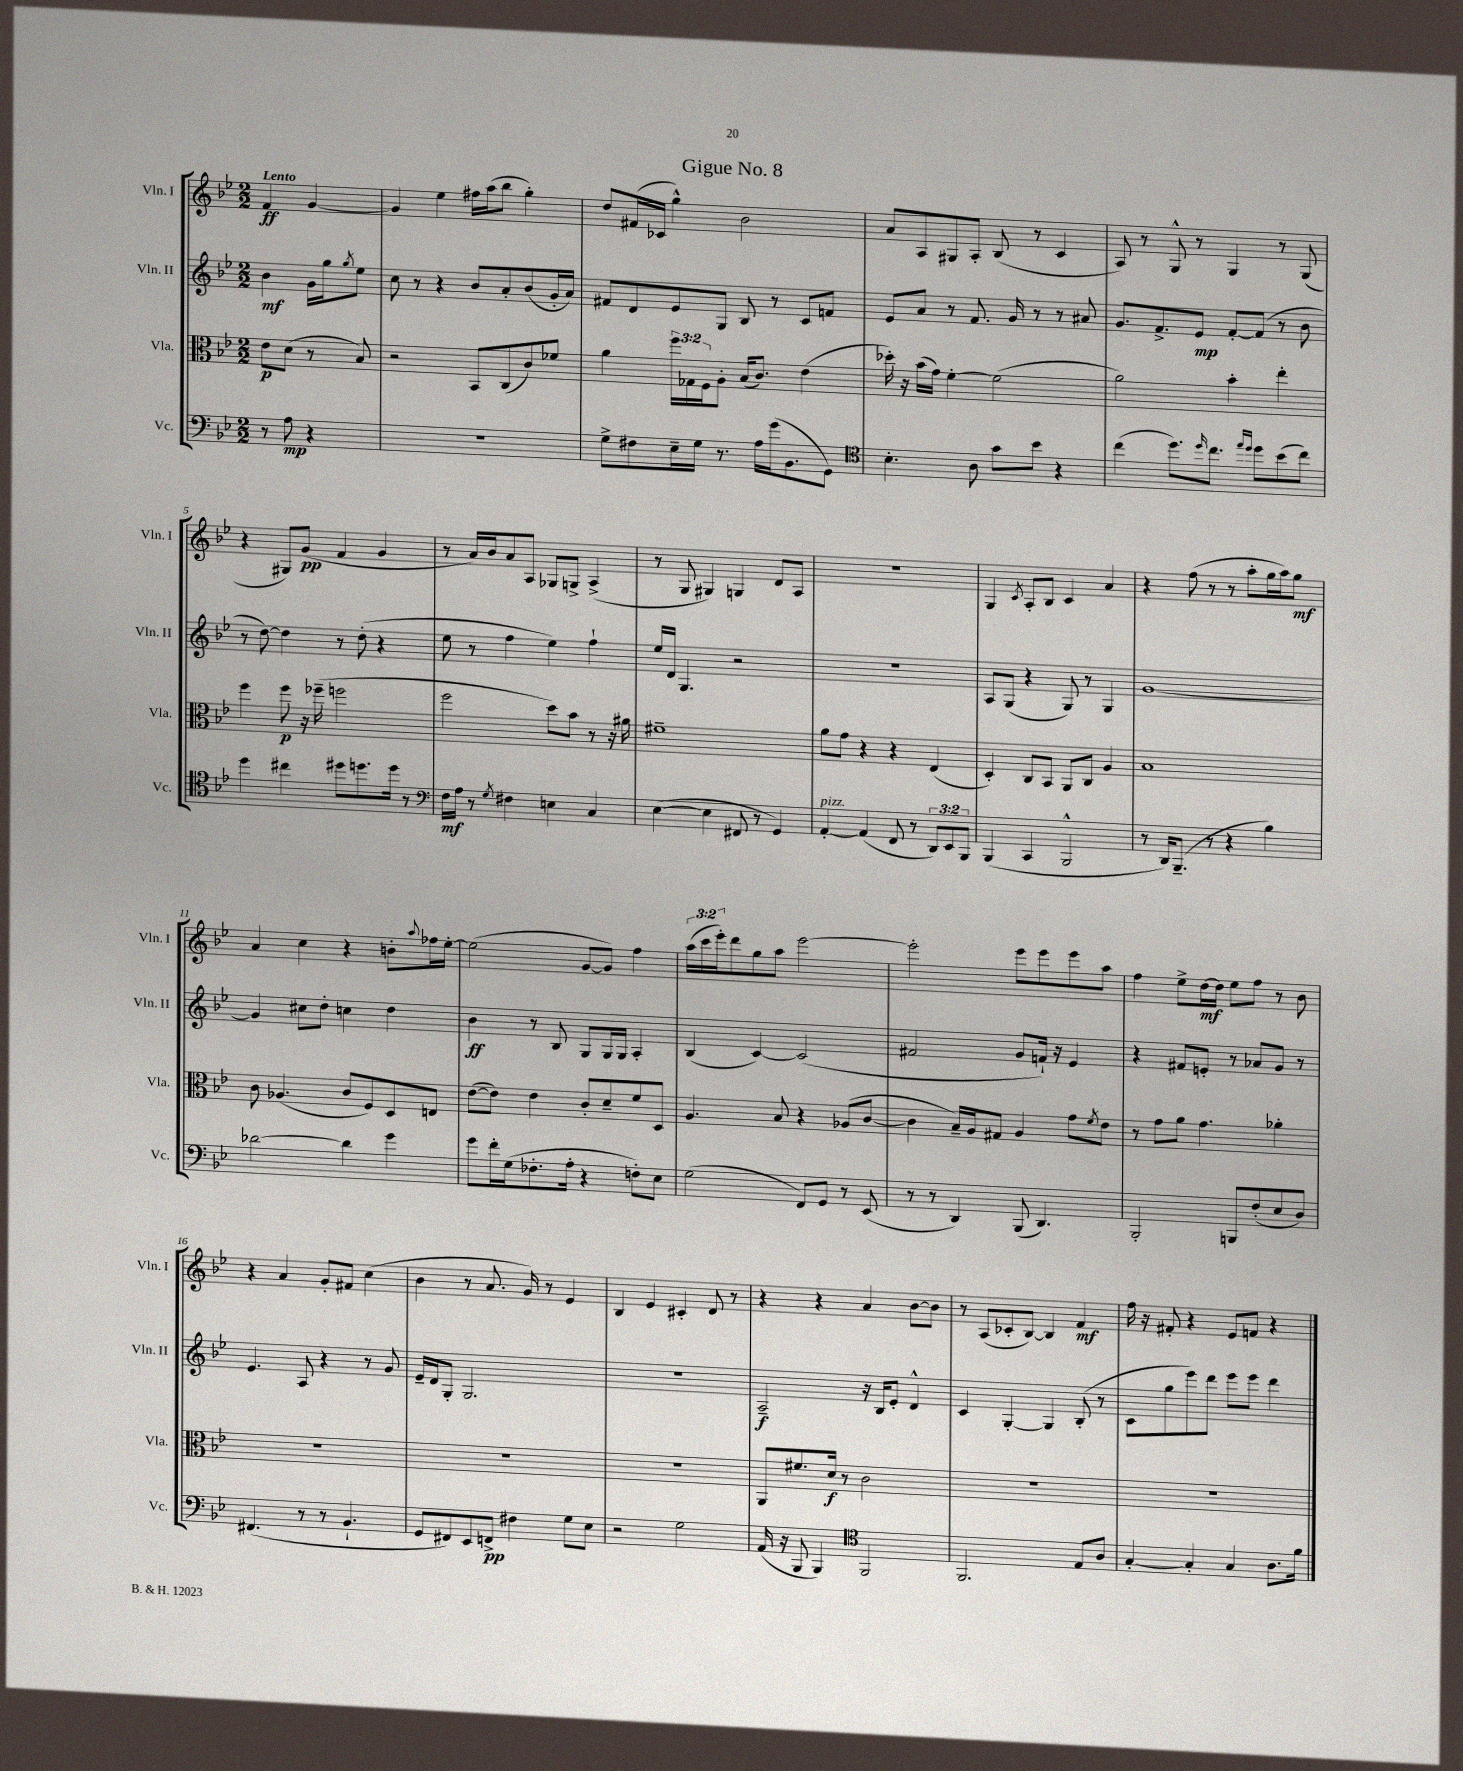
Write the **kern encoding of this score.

**kern	**dynam	**kern	**dynam	**kern	**dynam	**kern	**dynam
*part4	*part4	*part3	*part3	*part2	*part2	*part1	*part1
*staff4	*staff4	*staff3	*staff3	*staff2	*staff2	*staff1	*staff1
*I"Vc.	*	*I"Vla.	*	*I"Vln. II	*	*I"Vln. I	*
*I'Vc.	*	*I'Vla.	*	*I'Vln. II	*	*I'Vln. I	*
*clefF4	*	*clefC3	*	*clefG2	*	*clefG2	*
*k[b-e-]	*	*k[b-e-]	*	*k[b-e-]	*	*k[b-e-]	*
*M2/2	*	*M2/2	*	*M2/2	*	*M2/2	*
=	=	=	=	=	=	=	=
!	!	!	!	!	!	!LO:TX:a:B:t=Lento	!
8r	.	8e-\L	p	4b-\	mf	4f/	ff
8A\	mp	(8d\J	.	.	.	.	.
4r	.	8r	.	16g\LL	.	[4g/	.
.	.	.	.	16gg\J	.	.	.
.	.	.	.	8qgg/	.	.	.
.	.	8B-/)	.	8ee-\J	.	.	.
=1	=1	=1	=1	=1	=1	=1	=1
1r	.	2r	.	8cc\	.	4g/]	.
.	.	.	.	8r	.	.	.
.	.	.	.	4r	.	4ee-\	.
.	.	8BB-/L	.	8b-/L	.	16ff#X\LL	.
.	.	.	.	.	.	(16aa\J	.
.	.	(8C/	.	8a'/	.	8bb-\J	.
.	.	8c/)	.	(8b-/	.	4gg'\)	.
.	.	8f-X/J	.	16g'/L	.	.	.
.	.	.	.	16a/JJ)	.	.	.
=2	=2	=2	=2	=2	=2	=2	=2
8G^\L	.	4a\	.	8f#X/L	.	8dd/L	.
8F#X\	.	.	.	8d/	.	(16f#X/L	.
.	.	.	.	.	.	16c-X/JJ	.
16E-~\L	.	24ff\LL	.	8e-/	.	4gg^^\)	.
.	.	24G-X\	.	.	.	.	.
16G\JJ	.	.	.	.	.	.	.
.	.	24F\J	.	.	.	.	.
8.r	.	8A'\J	.	8G/J	.	.	.
.	.	(16B-/KL	.	8B-/	.	2b-\	.
16A\LL	.	8.c/J)	.	.	.	.	.
(16g\J	.	.	.	8r	.	.	.
8.BB-\	.	.	.	.	.	.	.
.	.	(4e-\	.	8c/L	.	.	.
8GG\J)	.	.	.	8fn/J	.	.	.
=3	=3	=3	=3	=3	=3	=3	=3
*clefC4	*	*	*	*	*	*	*
4.B-'\	.	16dd-X'\)	.	8e-/L	.	8a/L	.
.	.	16r	.	.	.	.	.
.	.	(16b-\LL	.	8a/J	.	8A/	.
.	.	16g\JJ)	.	.	.	.	.
.	.	[4f'\	.	8r	.	8G#X/	.
8A\	.	.	.	8.f/	.	8A'/J	.
8g\L	.	(2f\]	.	.	.	(8B-/	.
.	.	.	.	16g/	.	.	.
8b-\J	.	.	.	8r	.	8r	.
4r	.	.	.	8r	.	4c/	.
.	.	.	.	8a#X/	.	.	.
=4	=4	=4	=4	=4	=4	=4	=4
(4cc\	.	2a\)	.	8.g/L	.	8A/)	.
.	.	.	.	.	.	8r	.
.	.	.	.	8.f^/	.	.	.
8.dd\L)	.	.	.	.	.	8G^^/	.
.	.	.	.	8e-/J	mp	8r	.
16qqdd/	.	.	.	.	.	.	.
8.cc\J	.	.	.	.	.	.	.
.	.	4b-'\	.	[8f'/L	.	4G/	.
16qqee-/LL	.	.	.	.	.	.	.
16qqdd/JJ	.	.	.	.	.	.	.
8dd\L	.	.	.	(8f/J]	.	.	.
(8b-\	.	4ee-'\	.	8r	.	8r	.
8cc\J)	.	.	.	8b-\	.	(8G/	.
!!LO:LB:g=z
=5	=5	=5	=5	=5	=5	=5	=5
4dd\	.	4ff\	.	8r	.	4r	.
.	.	.	.	[8dd\)	.	.	.
4cc#X\	.	8ff\	p	4dd\]	.	8G#X/L)	.
.	.	16r	.	.	.	(8g/J	pp
.	.	(16ff-X~\	.	.	.	.	.
8dd#X\L	.	2ffn\	.	8r	.	4f/	.
8.ddn\	.	.	.	(8dd'\	.	.	.
.	.	.	.	4r	.	4g/	.
16dd\Jk	.	.	.	.	.	.	.
8r	.	.	.	.	.	.	.
=6	=6	=6	=6	=6	=6	=6	=6
*clefF4	*	*	*	*	*	*	*
16F\LL	mf	2ff\	.	8ee-\	.	8r	.
16A\JJ	.	.	.	.	.	.	.
8r	.	.	.	8r	.	16a/LL)	.
.	.	.	.	.	.	16b-/J	.
8qG/	.	.	.	.	.	.	.
4F#X\	.	.	.	4ff\	.	8a/	.
.	.	.	.	.	.	8A/J	.
4En\	.	8dd\L)	.	4ee-\)	.	8G-X/L	.
.	.	8b-\J	.	.	.	8Gn^/J	.
4C/	.	8r	.	4ff`\	.	(4A^/	.
.	.	16r	.	.	.	.	.
.	.	16a#X\	.	.	.	.	.
=7	=7	=7	=7	=7	=7	=7	=7
([4E-\	.	1f#X~	.	16ee-/LL	.	8r	.
.	.	.	.	16d/JJ	.	.	.
.	.	.	.	4.G/	.	8G/	.
4E-\]	.	.	.	.	.	4G#X/)	.
8FF#X/	.	.	.	2r	.	4Gn/	.
8r	.	.	.	.	.	.	.
4GG/)	.	.	.	.	.	8d/L	.
.	.	.	.	.	.	8A/J	.
=8	=8	=8	=8	=8	=8	=8	=8
!LO:TX:a:i:t=pizz.	!	!	!	!	!	!	!
[4AA'/	.	8a\L	.	1r	.	1r	.
.	.	8g\J	.	.	.	.	.
(4AA/]	.	4r	.	.	.	.	.
8FF/	.	4r	.	.	.	.	.
8r	.	.	.	.	.	.	.
12DD/L)	.	(4E-/	.	.	.	.	.
12EE-/	.	.	.	.	.	.	.
12BBB-/J	.	.	.	.	.	.	.
=9	=9	=9	=9	=9	=9	=9	=9
(4BBB-/	.	4D'/)	.	8A/L	.	4G/	.
.	.	.	.	(8G/J	.	.	.
.	.	.	.	.	.	8qc/	.
4CC/	.	8C/L	.	4r	.	8A'/L	.
.	.	8BB-/J	.	.	.	8B-/J	.
2BBB-^^/	.	8AA/L	.	8G/)	.	4c/	.
.	.	8C/J	.	8r	.	.	.
.	.	4A/	.	4G/	.	4a/	.
=10	=10	=10	=10	=10	=10	=10	=10
8r	.	1B-	.	[1g	.	4r	.
16DD/KL)	.	.	.	.	.	.	.
(8.BBB-~/J	.	.	.	.	.	.	.
.	.	.	.	.	.	(8ff\	.
8r	.	.	.	.	.	8r	.
4r	.	.	.	.	.	8r	.
.	.	.	.	.	.	8aa'\L	.
4B-\)	.	.	.	.	.	16gg\L	.
.	.	.	.	.	.	16aa\J)	.
.	.	.	.	.	.	8gg\J	mf
!!LO:LB:g=z
=11	=11	=11	=11	=11	=11	=11	=11
[2d-X\	.	8c\	.	4g/]	.	4a/	.
.	.	(4.A-X/	.	.	.	.	.
.	.	.	.	8cc#X\L	.	4cc\	.
.	.	.	.	8dd'\J	.	.	.
4d-\]	.	8c/L	.	4ccn\	.	4r	.
.	.	8F/)	.	.	.	.	.
4g\	.	8D/	.	4dd\	.	8bn'\L	.
.	.	.	.	.	.	8qqaa/	.
.	.	8En/J	.	.	.	16ff-X\L	.
.	.	.	.	.	.	[16ee-'\JJ	.
=12	=12	=12	=12	=12	=12	=12	=12
8g\L	.	([8e-\L	.	4b-\	ff	(2ee-\]	.
16f'\L	.	8e-\J])	.	.	.	.	.
(16G\J	.	.	.	.	.	.	.
8.F-X'\	.	4e-\	.	8r	.	.	.
.	.	.	.	8B-/	.	.	.
16A'\Jk	.	.	.	.	.	.	.
4r	.	8c'/L	.	8G/L	.	[8g/L	.
.	.	8d~/	.	16G/L	.	8g/J])	.
.	.	.	.	16G/JJ	.	.	.
8Fn'\L)	.	8f/	.	4A'/	.	4ff\	.
8E-\J	.	8D/J	.	.	.	.	.
=13	=13	=13	=13	=13	=13	=13	=13
(2G\	.	4.A/	.	(4B-/	.	(24aa\LL	.
.	.	.	.	.	.	24ccc\	.
.	.	.	.	.	.	24eee-'\J)	.
.	.	.	.	.	.	8ddd\	.
.	.	.	.	[4c/)	.	8gg\	.
.	.	8B-/	.	.	.	8aa\J	.
8FF/L)	.	4r	.	(2c/]	.	[2eee-\	.
8GG/J	.	.	.	.	.	.	.
8r	.	(8A-X/L	.	.	.	.	.
(8EE-/	.	[8c/J	.	.	.	.	.
=14	=14	=14	=14	=14	=14	=14	=14
8r	.	4c\]	.	2f#X/	.	2eee-'\]	.
8r	.	.	.	.	.	.	.
4DD/)	.	16B-~/LL)	.	.	.	.	.
.	.	16A/J	.	.	.	.	.
.	.	8G#X/J	.	.	.	.	.
(8BBB-/	.	4A/	.	8g/L	.	8eee-\L	.
4.DD/)	.	.	.	16fn`/Jk)	.	8eee-\	.
.	.	.	.	16r	.	.	.
.	.	8g\L	.	4e-/	.	8eee-\	.
.	.	8qf/	.	.	.	.	.
.	.	8e-\J	.	.	.	8aa\J	.
=15	=15	=15	=15	=15	=15	=15	=15
2BBB-'/	.	8r	.	4r	.	4ff\	.
.	.	8g\L	.	.	.	.	.
.	.	8a\J	.	8f#X/L	.	8ee-^\L	.
.	.	4.g\	.	8en'/J	.	[16dd\L	mf
.	.	.	.	.	.	16dd\JJ]	.
8BBBn/L	.	.	.	8r	.	8ee-\L	.
(8F'/	.	.	.	8a-X/L	.	8ff\J	.
8E-/	.	4a-X'\	.	8g/J	.	8r	.
8D/J)	.	.	.	8r	.	8b-\	.
!!LO:LB:g=z
=16	=16	=16	=16	=16	=16	=16	=16
(4.FF#X/	.	1r	.	4.e-/	.	4r	.
.	.	.	.	.	.	4a/	.
8r	.	.	.	8A/	.	.	.
8r	.	.	.	4r	.	8g'/L	.
4.BB-`/	.	.	.	.	.	8f#X/J	.
.	.	.	.	8r	.	(4cc\	.
.	.	.	.	8g/	.	.	.
=17	=17	=17	=17	=17	=17	=17	=17
8GG/L	.	1r	.	16e-~/LL	.	4b-\	.
.	.	.	.	16d/J	.	.	.
8FF#X/)	.	.	.	8G'/J	.	.	.
8EE-/	.	.	.	2.G/	.	8r	.
8FFn^/J	pp	.	.	.	.	8.a/	.
4F#X\	.	.	.	.	.	.	.
.	.	.	.	.	.	16g/)	.
.	.	.	.	.	.	8r	.
8G\L	.	.	.	.	.	4e-/	.
8E-\J	.	.	.	.	.	.	.
=18	=18	=18	=18	=18	=18	=18	=18
2r	.	1r	.	1r	.	4B-/	.
.	.	.	.	.	.	4e-/	.
2G\	.	.	.	.	.	4c#X'/	.
.	.	.	.	.	.	8d/	.
.	.	.	.	.	.	8r	.
=19	=19	=19	=19	=19	=19	=19	=19
(16AA/	.	8AA/L	.	2A~/	f	4r	.
16r	.	.	.	.	.	.	.
8BBB-/	.	8.f#X/	.	.	.	.	.
4BBB-/)	.	.	.	.	.	4r	.
.	.	16d/Jk	f	.	.	.	.
.	.	8r	.	.	.	.	.
*clefC4	*	*	*	*	*	*	*
2FF/	.	2c\	.	16r	.	4a/	.
.	.	.	.	16B-/KL	.	.	.
.	.	.	.	8e-'/J	.	.	.
.	.	.	.	4d^^/	.	[8b-\L	.
.	.	.	.	.	.	8b-\J]	.
=20	=20	=20	=20	=20	=20	=20	=20
2.FF/	.	1r	.	4c/	.	8r	.
.	.	.	.	.	.	(8A/L	.
.	.	.	.	[4G'/	.	8c-X'/	.
.	.	.	.	.	.	[8B-/J)	.
.	.	.	.	4G/]	.	4B-/]	.
8E-/L	.	.	.	(8B-'/	.	4f/	mf
8A/J	.	.	.	8r	.	.	.
=21	=21	=21	=21	=21	=21	=21	=21
[4G'/	.	1r	.	8c\L	.	16ff\	.
.	.	.	.	.	.	16r	.
.	.	.	.	8gg\	.	8f#X'/	.
4G'/]	.	.	.	8eee-\)	.	4r	.
.	.	.	.	8ddd\J	.	.	.
4G/	.	.	.	8eee-\L	.	8e-/L	.
.	.	.	.	8eee-\J	.	8fn/J	.
8.A\L	.	.	.	4ddd\	.	4r	.
16f\Jk	.	.	.	.	.	.	.
==	==	==	==	==	==	==	==
*-	*-	*-	*-	*-	*-	*-	*-
